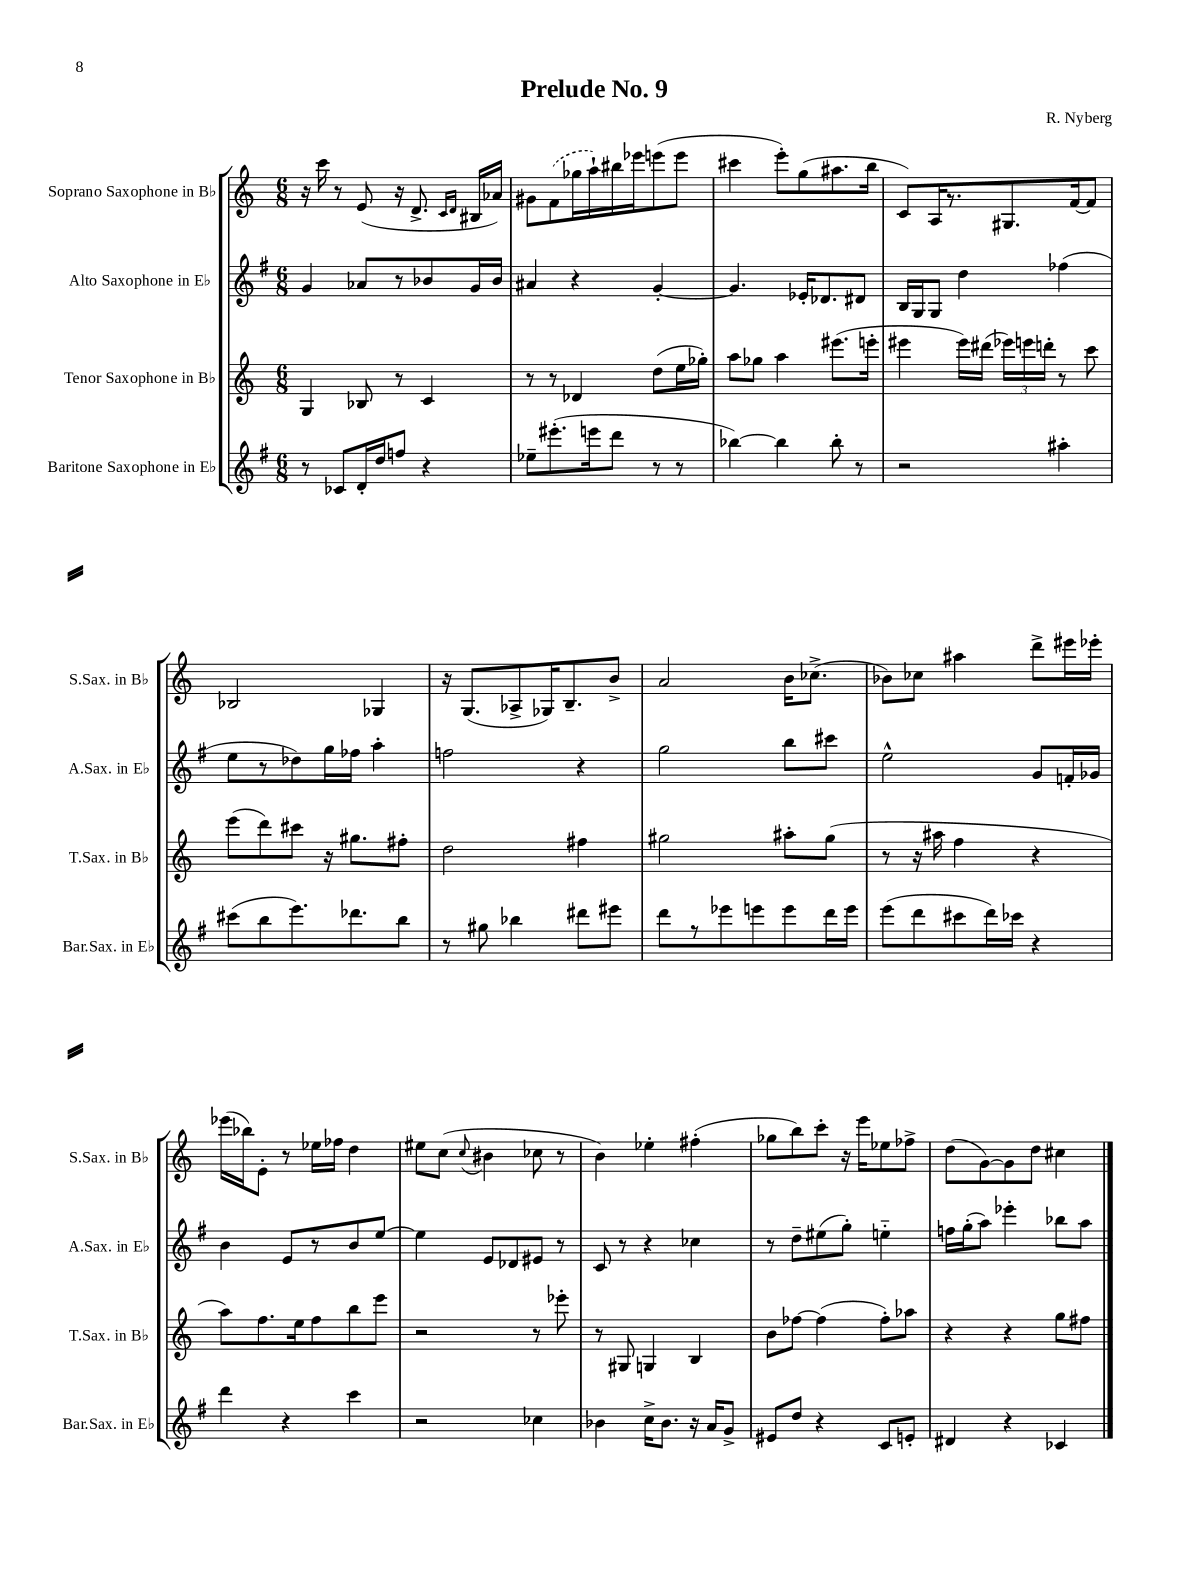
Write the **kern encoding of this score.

**kern	**kern	**kern	**kern
*staff4	*staff3	*staff2	*staff1
*clefG2	*clefG2	*clefG2	*clefG2
*k[f#]	*k[]	*k[f#]	*k[]
*M6/8	*M6/8	*M6/8	*M6/8
8r	4G	4g	16r
.	.	.	16ccc
8c-	.	.	8r
16d'	8B-	8a-	(8e
16dd	.	.	.
8ff	8r	8r	16r
.	.	.	8.d^
4r	4c	8b-	.
.	.	.	16qqc
.	.	.	16qqd
.	.	16g	16B#
.	.	16b-	16a-)
=	=	=	=
8ee-~	8r	4a#	8g#
(8.eee#'	8r	.	(8f
.	4d-	4r	16gg-
16eee	.	.	16aa`)
8ddd	.	.	16bb#
.	.	.	16eee-
8r	(8dd	[4g'	(8eee
8r	16ee	.	8eee
.	16gg-')	.	.
=	=	=	=
[4bb-)	8aa	4.g]	4ccc#
.	8gg-	.	.
4bb-]	4aa	.	8eee')
.	.	16e-'	(8gg
.	.	8.d-	.
8bb-'	(8.eee#	.	8.aa#
8r	.	8d#	.
.	16eee'	.	16bb
=	=	=	=
2r	4eee#	16B	8c)
.	.	16G	.
.	.	8G	16A
.	.	.	8.r
.	16eee#)	4dd	.
.	(16ddd#	.	.
.	24eee-)	.	8.G#
.	24eee	.	.
.	24ddd'	.	.
4aa#'	8r	(4ff-	.
.	.	.	[16f
.	8ccc	.	8f]
=	=	=	=
(8ccc#	(8eee	8ee	2B-
8bb	8ddd)	8r	.
8.eee)	8ccc#	8dd-)	.
.	16r	16gg	.
8.ddd-	8.gg#	16ff-	.
.	.	4aa'	4G-
8bb	8ff#'	.	.
=	=	=	=
8r	2dd	2ff	16r
.	.	.	(8.G
8gg#	.	.	.
4bb-	.	.	8A-^
.	.	.	16G-)
.	.	.	8.B~
8ddd#	4ff#	4r	.
8eee#	.	.	8b^
=	=	=	=
8ddd	2gg#	2gg	2a
8r	.	.	.
8eee-	.	.	.
8eee	.	.	.
8eee	8aa#'	8bb	16b
.	.	.	(8.cc-^
16ddd	(8gg#	8ccc#	.
16eee	.	.	.
=	=	=	=
(8eee	8r	2ee^^	8b-)
8ddd	16r	.	8cc-
.	16aa#	.	.
8ccc#	4ff	.	4aa#
16ddd)	.	.	.
16ccc-	.	.	.
4r	4r	8g	8ddd^
.	.	16f'	16eee#
.	.	16g-	16eee-'
=	=	=	=
4ddd	8aa)	4b	(16eee-
.	.	.	16bb-)
.	8.ff	.	8e'
4r	.	8e	8r
.	16ee	.	.
.	8ff	8r	16ee-
.	.	.	16ff-
4ccc	8bb	8b	4dd
.	8eee	[8ee	.
=	=	=	=
2r	2r	4ee]	8ee#
.	.	.	(8cc
.	.	.	8qqcc
.	.	8e	4b#
.	.	8d-	.
4cc-	8r	8e#	8cc-
.	8eee-'	8r	8r
=	=	=	=
4b-	8r	8c	4b)
.	8G#	8r	.
16cc^	4G	4r	4ee-'
8.b-	.	.	.
16r	4B	4cc-	(4ff#'
16a	.	.	.
8g^	.	.	.
=	=	=	=
8e#	8b	8r	8gg-
8dd	[8ff-	8dd~	8bb)
4r	(4ff-]	(8ee#	8ccc'
.	.	8gg')	16r
.	.	.	16eee
8c	8ff-')	4ee'~	8ee-
8e'	8aa-	.	8ff-^
=	=	=	=
4d#	4r	16ff	(8dd
.	.	(16gg'	.
.	.	8aa)	[8g)
4r	4r	4eee-'	8g]
.	.	.	8dd
4c-	8gg	8bb-	4cc#
.	8ff#	8aa	.
==	==	==	==
*-	*-	*-	*-
